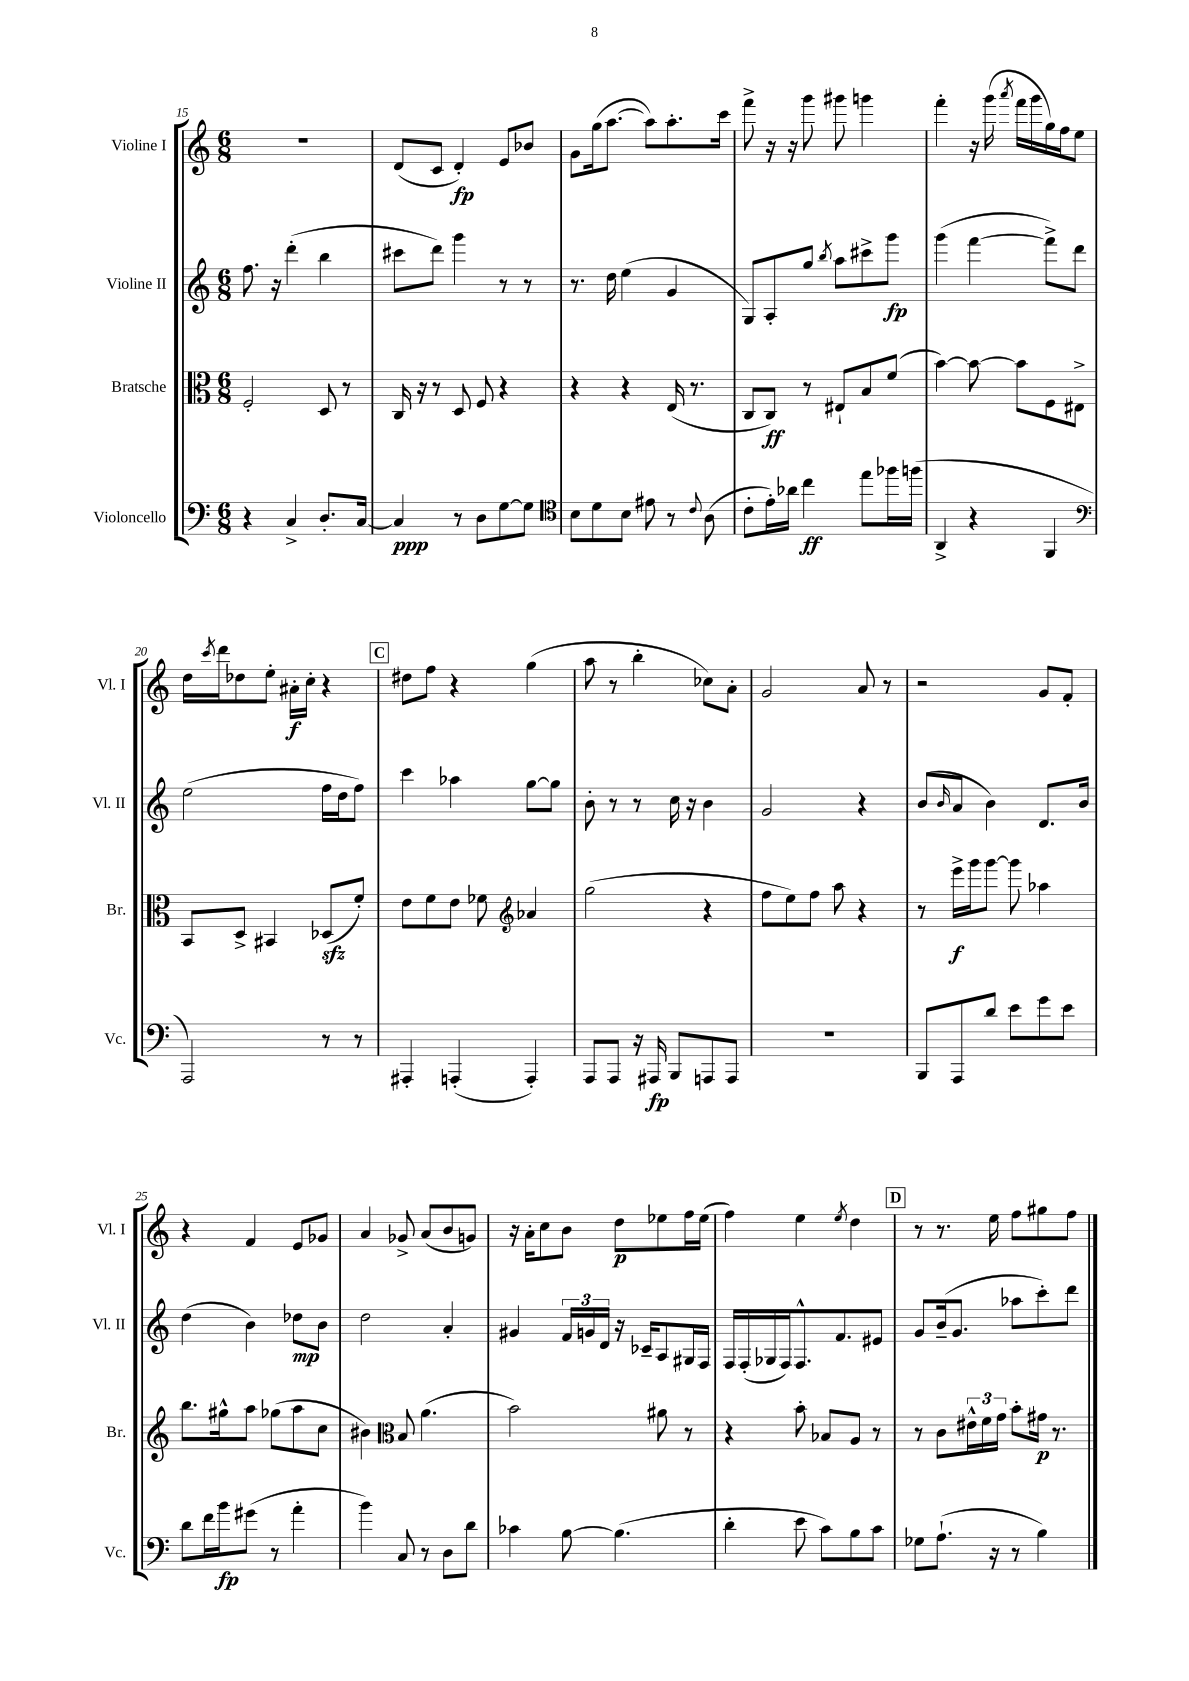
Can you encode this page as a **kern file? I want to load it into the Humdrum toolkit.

**kern	**dynam	**kern	**dynam	**kern	**dynam	**kern	**dynam
*part4	*part4	*part3	*part3	*part2	*part2	*part1	*part1
*staff4	*staff4	*staff3	*staff3	*staff2	*staff2	*staff1	*staff1
*I"Violoncello	*	*I"Bratsche	*	*I"Violine II	*	*I"Violine I	*
*I'Vc.	*	*I'Br.	*	*I'Vl. II	*	*I'Vl. I	*
*clefF4	*	*clefC3	*	*clefG2	*	*clefG2	*
*k[]	*	*k[]	*	*k[]	*	*k[]	*
*M6/8	*	*M6/8	*	*M6/8	*	*M6/8	*
=15	=15	=15	=15	=15	=15	=15	=15
4r	.	2F'/	.	8.ff\	.	2.r	.
.	.	.	.	16r	.	.	.
4C^/	.	.	.	(4ddd'\	.	.	.
8.D'/L	.	8D/	.	4bb\	.	.	.
.	.	8r	.	.	.	.	.
[16C/Jk	.	.	.	.	.	.	.
=16	=16	=16	=16	=16	=16	=16	=16
4C/]	ppp	16C/	.	8ccc#X\L	.	(8d/L	.
.	.	16r	.	.	.	.	.
.	.	8r	.	8ddd\J)	.	8c/J	.
8r	.	8D/	.	4ggg\	.	4d'/)	fp
8D\L	.	8F/	.	.	.	.	.
[8G\	.	4r	.	8r	.	8e/L	.
8G\J]	.	.	.	8r	.	8b-X/J	.
=17	=17	=17	=17	=17	=17	=17	=17
*clefC4	*	*	*	*	*	*	*
8B\L	.	4r	.	8.r	.	8g\L	.
8d\	.	.	.	.	.	(16gg\k	.
.	.	.	.	16dd\	.	[8.aa\J	.
8B\J	.	4r	.	(4ee\	.	.	.
8e#X\	.	.	.	.	.	8aa\L])	.
8r	.	(16E/	.	4g/	.	8.aa'\	.
.	.	8.r	.	.	.	.	.
8qqc/	.	.	.	.	.	.	.
(8A\	.	.	.	.	.	.	.
.	.	.	.	.	.	16ccc\Jk	.
=18	=18	=18	=18	=18	=18	=18	=18
8c'\L	.	8C/L	.	8G/L)	.	8fff^\	.
16e'\L)	.	8C/J)	ff	8A'/	.	16r	.
16a-X\JJ	.	.	.	.	.	16r	.
4cc\	ff	8r	.	8gg/J	.	8ggg\	.
.	.	.	.	8qbb/	.	.	.
.	.	8E#X`/L	.	8aa\L	.	8ggg#X\	.
8ee\L	.	8B/	.	8ccc#X^\	.	4gggn\	.
16ff-X\L	.	(8f/J	.	8ggg\J	fp	.	.
(16ffn\JJ	.	.	.	.	.	.	.
=19	=19	=19	=19	=19	=19	=19	=19
4AA^/	.	[4b\)	.	(4ggg\	.	4fff'\	.
4r	.	8b\_	.	[4fff\	.	16r	.
.	.	.	.	.	.	(16ggg\	.
.	.	.	.	.	.	8qaaa/	.
.	.	8b\L]	.	.	.	16fff\LL	.
.	.	.	.	.	.	16ggg\	.
4FF/	.	8F\	.	8fff^\L])	.	16gg\)	.
.	.	.	.	.	.	16ff\J	.
.	.	8E#X^\J	.	8ddd\J	.	8ee\J	.
!!LO:LB:g=z
=20	=20	=20	=20	=20	=20	=20	=20
*clefF4	*	*	*	*	*	*	*
2AAA/)	.	8BB/L	.	(2ee\	.	16dd\LL	.
.	.	.	.	.	.	8qccc/	.
.	.	.	.	.	.	16ddd\J	.
.	.	8D^/J	.	.	.	8dd-X\	.
.	.	4BB#X/	.	.	.	8ee'\J	.
.	.	.	.	.	.	16a#X'\LL	f
.	.	.	.	.	.	16cc'\JJ	.
8r	.	(8D-Xzz/L	.	16ff\LL	.	4r	.
.	.	.	.	16dd\J	.	.	.
8r	.	8f'/J)	.	8ff\J)	.	.	.
!!LO:REH:place=s1:t=C
=21	=21	=21	=21	=21	=21	=21	=21
4AAA#X'/	.	8e\L	.	4ccc\	.	8dd#X\L	.
.	.	8f\	.	.	.	8ff\J	.
(4AAAn'/	.	8e\J	.	4aa-X\	.	4r	.
.	.	8f-X\	.	.	.	.	.
*	*	*clefG2	*	*	*	*	*
4AAA'/)	.	4a-X/	.	[8gg\L	.	(4gg\	.
.	.	.	.	8gg\J]	.	.	.
=22	=22	=22	=22	=22	=22	=22	=22
8AAA/L	.	(2gg\	.	8b'\	.	8aa\	.
8AAA/J	.	.	.	8r	.	8r	.
16r	.	.	.	8r	.	4bb'\	.
16AAA#X/	fp	.	.	.	.	.	.
8BBB/L	.	.	.	16cc\	.	.	.
.	.	.	.	16r	.	.	.
8AAAn/	.	4r	.	4b\	.	8cc-X\L)	.
8AAA/J	.	.	.	.	.	8a'\J	.
=23	=23	=23	=23	=23	=23	=23	=23
2.r	.	8ff\L	.	2g/	.	2g/	.
.	.	8ee\)	.	.	.	.	.
.	.	8ff\J	.	.	.	.	.
.	.	8aa\	.	.	.	.	.
.	.	4r	.	4r	.	8a/	.
.	.	.	.	.	.	8r	.
=24	=24	=24	=24	=24	=24	=24	=24
8BBB/L	.	8r	.	(8b/L	.	2r	.
.	.	.	.	16qqb/	.	.	.
8AAA/	.	16eee^\LL	f	8a/J	.	.	.
.	.	16ggg\J	.	.	.	.	.
8d/J	.	[8ggg\J	.	4b\)	.	.	.
8e\L	.	8ggg\]	.	.	.	.	.
8g\	.	4aa-X\	.	8.d/L	.	8g/L	.
8e\J	.	.	.	.	.	8f'/J	.
.	.	.	.	16b/Jk	.	.	.
!!LO:LB:g=z
=25	=25	=25	=25	=25	=25	=25	=25
8d\L	.	8.bb\L	.	(4dd\	.	4r	.
16f\L	.	.	.	.	.	.	.
16b\J	fp	16gg#X^^\k	.	.	.	.	.
(8g#X\J	.	8aa\J	.	4b\)	.	4f/	.
8r	.	(8gg-X\L	.	.	.	.	.
4a'\	.	8aa\	.	8dd-X\L	mp	8e/L	.
.	.	8cc\J	.	8b\J	.	8g-X/J	.
=26	=26	=26	=26	=26	=26	=26	=26
4b\)	.	4b#X\)	.	2dd\	.	4a/	.
*	*	*clefC3	*	*	*	*	*
8C/	.	8B/	.	.	.	8g-X^/	.
8r	.	(4.a\	.	.	.	(8a/L	.
8D\L	.	.	.	4a'/	.	8b/	.
8d\J	.	.	.	.	.	8gn/J)	.
=27	=27	=27	=27	=27	=27	=27	=27
4c-X\	.	2b\)	.	4g#X/	.	16r	.
.	.	.	.	.	.	16a'\KL	.
.	.	.	.	.	.	8cc\	.
[8B\	.	.	.	24f/LL	.	8b\J	.
.	.	.	.	24gn/	.	.	.
.	.	.	.	24d/JJ	.	.	.
(4.B\]	.	.	.	16r	.	8dd\L	p
.	.	.	.	16c-X~/KL	.	.	.
.	.	8a#X\	.	8A/	.	8ee-X\	.
.	.	8r	.	16G#X/L	.	16ff\L	.
.	.	.	.	16F/JJ	.	(16ee-\JJ	.
=28	=28	=28	=28	=28	=28	=28	=28
4d'\	.	4r	.	16F/LL	.	4ff\)	.
.	.	.	.	(16F'/	.	.	.
.	.	.	.	16G-X/	.	.	.
.	.	.	.	16F/J)	.	.	.
8e\	.	8b'\	.	8.F^^/	.	4ee\	.
8c\L)	.	8B-X/L	.	.	.	.	.
.	.	.	.	8.f/	.	.	.
.	.	.	.	.	.	8qee/	.
8B\	.	8A/J	.	.	.	4dd\	.
8c\J	.	8r	.	8e#X/J	.	.	.
!!LO:REH:place=s1:t=D
=29	=29	=29	=29	=29	=29	=29	=29
8G-X\L	.	8r	.	8g/L	.	8r	.
(8.A`\J	.	8c\L	.	(16b~/k	.	8.r	.
.	.	.	.	8.g/J	.	.	.
.	.	24e#X^^\L	.	.	.	.	.
.	.	24f\	.	.	.	.	.
16r	.	.	.	.	.	16ee\	.
.	.	24g\JJ	.	.	.	.	.
8r	.	8b'\L	.	8aa-X\L	.	8ff\L	.
4B\)	.	16g#X\Jk	p	8ccc'\)	.	8gg#X\	.
.	.	8.r	.	.	.	.	.
.	.	.	.	8ddd\J	.	8ff\J	.
==	==	==	==	==	==	==	==
*-	*-	*-	*-	*-	*-	*-	*-
